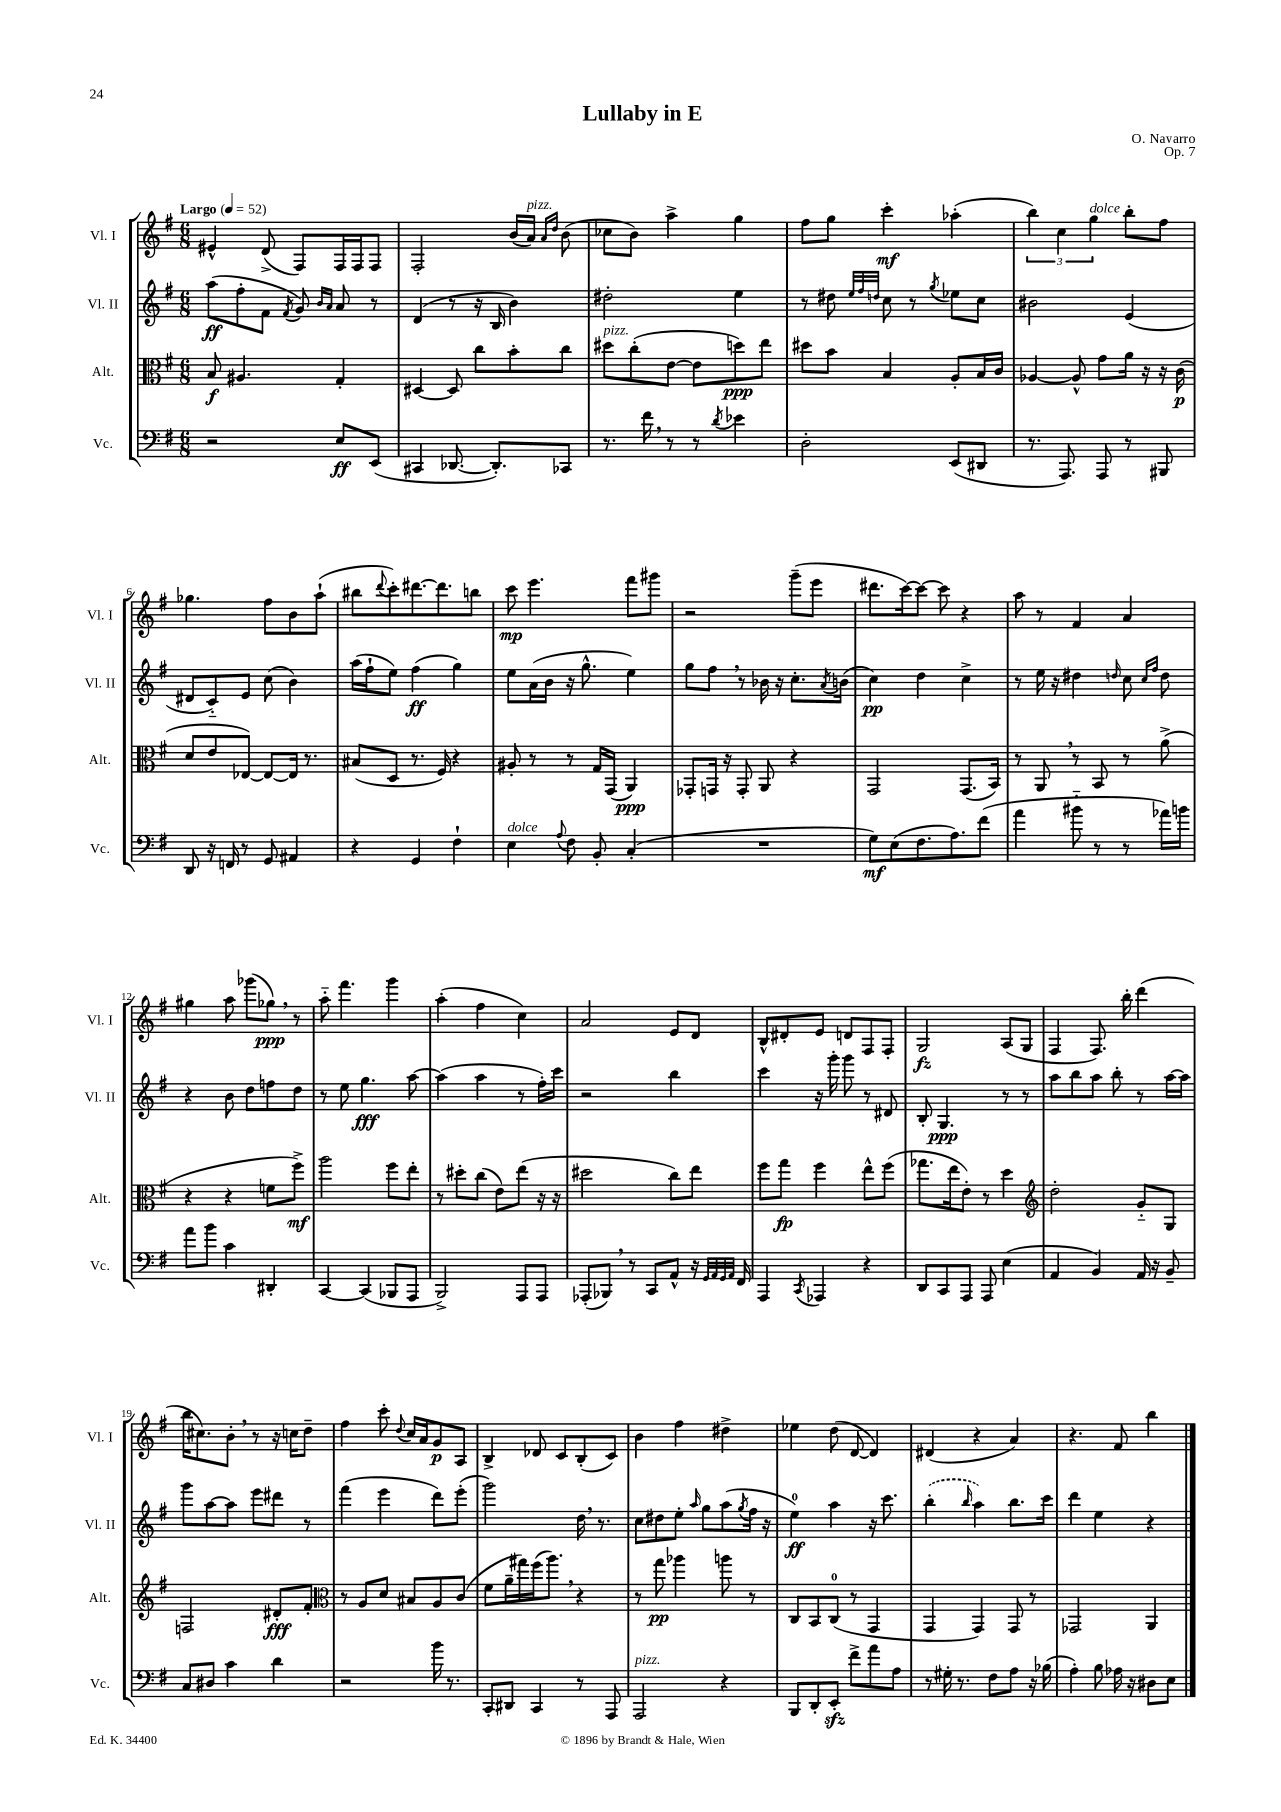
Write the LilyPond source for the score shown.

\header { title = "Lullaby in E" composer = "O. Navarro" opus = "Op. 7" }
<<
\new StaffGroup <<
\new Staff = "s0" \with { instrumentName = "Vl. I" shortInstrumentName = "Vl. I" } {
    \clef treble \key g \major \numericTimeSignature \time 6/8 \tempo "Largo" 4 = 52
    eis'4-^ d'8->( fis8) fis16 fis16 fis8 |
    fis2-. b'16( a'16^\markup { \italic "pizz." }) \grace { a'16 d''16 } b'8( |
    ces''8 b'8) a''4-> g''4 |
    fis''8 g''8 c'''4-.\mf aes''4-.( |
    \tuplet 3/2 { b''4) c''4 g''4^\markup { \italic "dolce" } } b''8-. fis''8 |
    ges''4. fis''8 b'8 a''8-!( |
    bis''8 \appoggiatura { d'''8 } c'''8-.) dis'''8.~ dis'''8. b''8 |
    c'''8\mp e'''4. fis'''8 gis'''8 |
    r2 g'''8--( e'''8 |
    dis'''8. c'''16~) c'''8~ c'''8 r4 |
    a''8 r8 fis'4 a'4 |
    gis''4 a''8 ges'''8( ges''8\ppp) \breathe r8 |
    a''8-_ fis'''4. g'''4 |
    a''4-.( fis''4 c''4) |
    a'2 e'8 d'8 |
    b8-^ dis'8-. e'8 d'8 fis8 fis8-. |
    g2\fz a8( g8 |
    fis4 fis8.) b''16-. d'''4( |
    b''16 cis''8.) b'8-. \breathe r8 r16 c''16 d''8-- |
    fis''4 c'''8-. \appoggiatura { d''8 } c''16 a'16 g'8\p a8 |
    b4-> des'8 c'8 b8-.( c'8) |
    b'4 fis''4 dis''4-> |
    ees''4 d''8( d'8~ d'4) |
    dis'4( r4 a'4) |
    r4. fis'8 b''4 \bar "|." |
}
\new Staff = "s1" \with { instrumentName = "Vl. II" shortInstrumentName = "Vl. II" } {
    \clef treble \key g \major \numericTimeSignature \time 6/8
    a''8\ff( fis''8-. fis'8 \acciaccatura { fis'8 } g'8) \grace { b'16 a'16 } a'8 r8 |
    d'4( r8 r16 b16 b'4) |
    dis''2-. e''4 |
    r8 dis''8 \grace { e''32 fis''32 d''32 } c''8 r8 \acciaccatura { g''8 } ees''8 c''8 |
    bis'2 e'4( |
    dis'8 c'8-_) e'8 c''8( b'4) |
    a''16( fis''16-! e''8) fis''4\ff( g''4) |
    e''8 a'16( b'16 r16 g''8.-^ e''4) |
    g''8 fis''8 \breathe r8 bes'16 r16 c''8.-. \acciaccatura { a'8 } b'16( |
    c''4\pp) d''4 c''4-> |
    r8 e''16 r16 dis''4 \grace { d''16 } c''8 \grace { c''16 fis''16 } d''8 |
    r4 b'8 d''8 f''8 d''8 |
    r8 e''8 g''4.\fff a''8~ |
    a''4( a''4 r8 fis''16-.) c'''16 |
    r2 b''4 |
    c'''4 r16 g'''16-. g'''8 r8 dis'8 |
    b8-. g4.\ppp r8 r8 |
    a''8 b''8 a''8 b''8-. r8 a''16~ a''16 |
    g'''8 a''8~ a''8 e'''8 dis'''8 r8 |
    fis'''4( e'''4 d'''8) e'''8-.( |
    g'''2) d''16 \breathe r8. |
    c''8 dis''8 e''8-. \grace { a''16 } g''8 a''8( \acciaccatura { g''8 } fis''16 r16 |
    e''4-0\ff) a''4 r16 c'''8. |
    \once \slurDashed b''4-.( \grace { b''16 } a''4) b''8. c'''16 |
    d'''4 e''4 r4 \bar "|." |
}
\new Staff = "s2" \with { instrumentName = "Alt." shortInstrumentName = "Alt." } {
    \clef alto \key g \major \numericTimeSignature \time 6/8
    b8\f ais4. g4-. |
    dis4~ dis8 c''8 b'8-. c''8 |
    dis''8^\markup { \italic "pizz." } c''8-.( e'8~ e'8 d''8\ppp) e''8 |
    dis''8 b'8 b4 a8-. b16 c'16 |
    aes4~ aes8-^ g'8 a'16 r16 r16 c'16\p( |
    d'8 e'8 ees8~) ees8~ ees16 r8. |
    bis8( d8 r8. fis16) r4 |
    ais8-. r8 r8 g16 g,16( a,4\ppp) |
    ges,8-. g,16 r16 g,8-. a,8 r4 |
    g,2 g,8.( b,16) |
    r8 a,8 \breathe r8 b,8 r8 a'8->( |
    r4 r4 f'8 fis''8->\mf) |
    a''2 fis''8 e''8-. |
    r8 dis''8-. c''8( e'8) e''8( r16 r16 |
    dis''2 c''8) e''8 |
    fis''8 g''8\fp fis''4 e''8-^ fis''8( |
    ges''8. e''16 e'8-.) r8 d''4 |
    \clef treble d''2-. g'8-_ g8 |
    f2 dis'8-.\fff fis'8-. |
    \clef alto r8 a8 d'8 bis8 a8 c'8( |
    fis'8 a'16-- gis''16) fis''16( a''8.) \breathe r4 |
    r8 g''8\pp aes''4 a''8 r8 |
    c8 b,8 c8-0( r8 g,4 |
    g,4 g,4) g,8 r8 |
    ges,2 a,4 \bar "|." |
}
\new Staff = "s3" \with { instrumentName = "Vc." shortInstrumentName = "Vc." } {
    \clef bass \key g \major \numericTimeSignature \time 6/8
    r2 e8\ff e,8( |
    cis,4 des,8.~ des,8.-.) ces,8 |
    r8. fis'16 \breathe r8 r8 \acciaccatura { d'8 } ees'4 |
    d2-. e,8( dis,8 |
    r8. a,,8.) a,,8 r8 bis,,8 |
    d,8 r16 f,16 r8 g,8 ais,4 |
    r4 g,4 fis4-! |
    e4^\markup { \italic "dolce" } \appoggiatura { a8 } fis8 b,8-. c4-.( |
    R2. |
    g8\mf) e8( fis8. a8.) fis'8( |
    a'4 bis'8-_ r8 r8 aes'16) b'16 |
    a'8 b'8 c'4 dis,4-. |
    c,4~ c,4( bes,,8 a,,8 |
    b,,2->) a,,8 a,,8 |
    aes,,8-.( bes,,8) \breathe r8 c,8 a,8-^ r16 \grace { g,32 a,32 g,32 a,32 } fis,16 |
    a,,4 \acciaccatura { c,8 } aes,,4 r4 |
    d,8 c,8 a,,8 a,,8 e4( |
    a,4 b,4) a,16 r16 b,8-- |
    c8 dis8 c'4 d'4 |
    r2 b'16 r8. |
    c,8-. dis,8 c,4 r8 a,,8 |
    a,,2^\markup { \italic "pizz." } r4 |
    b,,8 d,8-. e,8-.\sfz fis'8-> a'8 a8 |
    r8 gis16-. r8. fis8 a8 r16 bes16( |
    a4-.) b8 aes16 r16 dis8 e8 \bar "|." |
}
>>
>>
